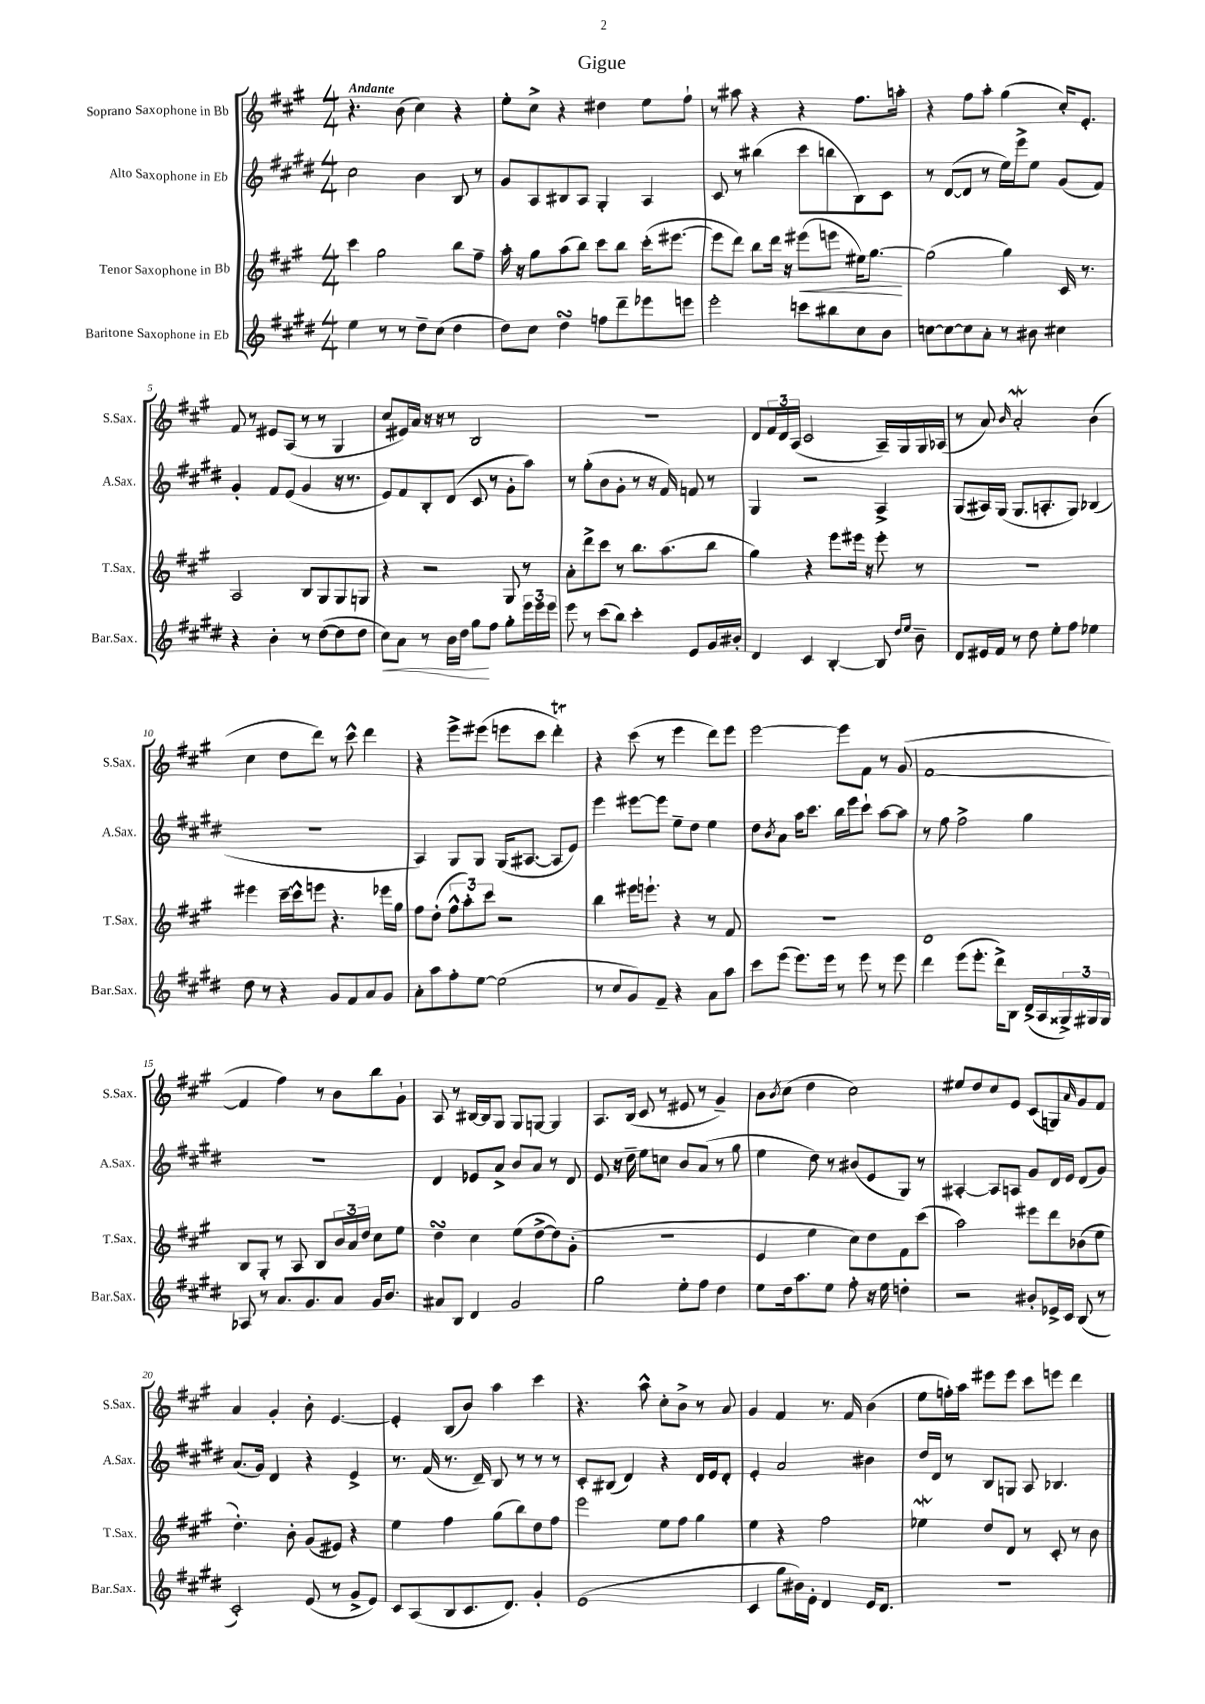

**kern	**dynam	**kern	**dynam	**kern	**kern
*part4	*part4	*part3	*part3	*part2	*part1
*staff4	*staff4	*staff3	*staff3	*staff2	*staff1
*I"Baritone Saxophone in Eb	*	*I"Tenor Saxophone in Bb	*	*I"Alto Saxophone in Eb	*I"Soprano Saxophone in Bb
*I'Bar.Sax.	*	*I'T.Sax.	*	*I'A.Sax.	*I'S.Sax.
*clefG2	*	*clefG2	*	*clefG2	*clefG2
*k[f#c#g#d#]	*	*k[f#c#g#]	*	*k[f#c#g#d#]	*k[f#c#g#]
*M4/4	*	*M4/4	*	*M4/4	*M4/4
=1	=1	=1	=1	=1	=1
!	!	!	!	!	!LO:TX:a:B:t=Andante
4ee\	.	4ccc#\	.	2cc#\	4.r
8r	.	2gg#\	.	.	.
8r	.	.	.	.	(8b\
8dd#~\L	.	.	.	4b\	4cc#\)
(8cc#\J	.	.	.	.	.
4dd#\	.	8bb\L	.	8B/	4r
.	.	8ff#~\J	.	8r	.
=2	=2	=2	=2	=2	=2
8dd#\L)	.	16aa'\	.	8g#/L	8ee'\L
.	.	16r	.	.	.
8cc#\J	.	8gg#\L	.	8A/	8cc#^\J
4dd#sSsS\	.	(8aa\	.	8B#X/	4r
.	.	8bb\J)	.	8A/J	.
8ffn\L	.	8ccc#\L	.	4G#'/	4dd#X\
8ddd#~\	.	8bb\J	.	.	.
8eee-X\	.	(16ccc#'\KL	.	4A/	8ee\L
.	.	[8.eee#X\J	.	.	.
8eeen\J	.	.	.	.	8ff#`\J
=3	=3	=3	=3	=3	=3
2eee'\	.	8eee#\L]	.	8c#/	8r
.	.	8ddd\J)	.	8r	8aa#X\
.	.	8bb\L	.	(4bb#X\	4r
.	.	16ddd\Jk	.	.	.
.	.	16r	.	.	.
!	!	!	!LO:HP:b	!	!
8cccn\L	.	(8eee#X\L	<	8ccc#\L	4r
8bb#X\	.	8eeen\J	.	8bbn\	.
8cc#\	.	16ee#X\KL)	.	8B\)	8.ff#\L
.	.	[8.gg#\J	.	.	.
8b\J	.	.	.	8c#\J	.
.	.	.	.	.	16aan'\Jk
.	.	.	[	.	.
=4	=4	=4	=4	=4	=4
[8ccn\L	.	(2gg#\]	.	8r	4r
8cc\_	.	.	.	([8d#/L	.
8cc\]	.	.	.	8d#/J]	8ff#\L
8a'\J	.	.	.	8r	8aa'\J
8r	.	4gg#\)	.	16ee\LL)	(4gg#\
.	.	.	.	16eee^\J	.
8b#X\	.	.	.	8ee\J	.
4cc#X\	.	16c#/	.	(8g#/L	16cc#'/KL)
.	.	8.r	.	.	8.e'/J
.	.	.	.	8f#/J)	.
!!LO:LB:g=z
=5	=5	=5	=5	=5	=5
4r	.	2A/	.	4g#'/	8f#/
.	.	.	.	.	8r
4b'\	.	.	.	8f#/L	8e#X/L
.	.	.	.	(8e/J	(8A/J
8r	.	8B/L	.	4g#/	8r
([8dd#\L	.	8G#/	.	.	8r
8dd#\]	.	8G#/	.	16r	4G#/
.	.	.	.	8.r	.
8dd#\J	.	8Gn/J	.	.	.
=6	=6	=6	=6	=6	=6
!	!LO:HP:b	!	!	!	!
8cc#\L)	<	4r	.	8e/L)	8cc#/L
8a\J	.	.	.	8f#/	16e#X/L)
.	.	.	.	.	16a/JJ
8r	.	2r	.	8B'/	16r
.	.	.	.	.	16r
16b\LL	.	.	.	(8d#/J	8r
16dd#\JJ	.	.	.	.	.
8gg#\L	.	.	.	8c#/	2B/
8ff#\J	[	.	.	8r	.
8gg#'\L	.	8G#/	.	8g#'\L	.
24eee\L	.	8r	.	8aa\J)	.
24eee\	.	.	.	.	.
24eee\JJ	.	.	.	.	.
=7	=7	=7	=7	=7	=7
8eee\	.	8a'\L	.	8r	1r
8r	.	8ddd^\	.	(8gg#'\L	.
(8ccc#\L	.	8ccc#\J	.	8b\	.
8bb\J)	.	8r	.	8g#'\J	.
4ccc#'\	.	8.bb\L	.	8r	.
.	.	.	.	16r	.
.	.	(8.aa\	.	16f#/)	.
8e/L	.	.	.	8fn/	.
16g#/L	.	8bb\J	.	8r	.
16b#X'/JJ	.	.	.	.	.
=8	=8	=8	=8	=8	=8
4d#/	.	4gg#\)	.	4G#/	8d/L
.	.	.	.	.	24f#/L
.	.	.	.	.	24d/
.	.	.	.	.	(24A/JJ
4c#/	.	4r	.	2r	2c#/
[4B'/	.	8eee\L	.	.	.
.	.	16eee#X\Jk	.	.	.
.	.	16r	.	.	.
8B/]	.	8eee#'\	.	4A^/	16A~/LL)
.	.	.	.	.	16G#/
16qqdd#/LL	.	.	.	.	.
16qqee/JJ	.	.	.	.	.
8b~\	.	8r	.	.	16G#/
.	.	.	.	.	(16A-X/JJ
=9	=9	=9	=9	=9	=9
8d#/L	.	1r	.	(8G#/L	8r
16e#X/L	.	.	.	16A#X/L)	8a/)
16f#/JJ	.	.	.	(16G#/JJ	.
.	.	.	.	.	16qqb/
8r	.	.	.	8.G#/L	2aw'/
8dd#\	.	.	.	.	.
.	.	.	.	8.An'/	.
8ee'\L	.	.	.	.	.
8ff#\J	.	.	.	8G#/J)	.
4ee-X\	.	.	.	(4B-X/	(4b\
!!LO:LB:g=z
=10	=10	=10	=10	=10	=10
8dd#\	.	4eee#X\	.	1r	4cc#\
8r	.	.	.	.	.
4r	.	[16ccc#~\LL	.	.	8dd\L
.	.	16ccc#^^\J]	.	.	.
.	.	8eeen\J	.	.	8ddd\J)
8g#/L	.	4.r	.	.	8r
8f#/	.	.	.	.	8ccc#^^\
8a/	.	.	.	.	4ddd\
8g#/J	.	16eee-X\LL	.	.	.
.	.	16gg#\JJ	.	.	.
=11	=11	=11	=11	=11	=11
8a'\L	.	8ff#\L	.	4A/)	4r
8aa\	.	(8dd'\J	.	.	.
8ff#'\	.	12ff#^^\L	.	8G#/L	8eee^\L
.	.	12aa'\)	.	.	.
[8ee\J	.	.	.	8G#/J	(8eee#X\J
.	.	12ccc#\J	.	.	.
(2ee\]	.	2r	.	(16G#/KL	8eeen\L
.	.	.	.	[8.A#X/J	.
.	.	.	.	.	8ccc#\J
.	.	.	.	8A#/L]	4dddT'\)
.	.	.	.	8e/J)	.
=12	=12	=12	=12	=12	=12
8r	.	4bb\	.	4eee\	4r
8cc#/L	.	.	.	.	.
8g#/)	.	16eee#X\KL	.	[8eee#X\L	(8ccc#\
.	.	8.eeen`\J	.	.	.
8f#~/J	.	.	.	8eee#\J]	8r
4r	.	4r	.	8ee~\L	4eee\
.	.	.	.	8dd#\J	.
8a\L	.	8r	.	4ee\	8ddd\L)
8aa\J	.	8f#/	.	.	8eee\J
=13	=13	=13	=13	=13	=13
8ccc#\L	.	1r	.	8dd#\L	[2eee\
.	.	.	.	8qb/	.
(8eee\J	.	.	.	8a\J	.
8.eee\L)	.	.	.	16aa\KL	.
.	.	.	.	8.ccc#\J	.
16eee\Jk	.	.	.	.	.
8r	.	.	.	16bb\LL	8eee\L]
.	.	.	.	16eee\J	.
8eee\	.	.	.	8ccc#`\J	8f#\J
8r	.	.	.	[8aa\L	8r
8eee\	.	.	.	8aa\J]	(8g#/
=14	=14	=14	=14	=14	=14
4ddd#\	.	1d	.	8r	[1f#
.	.	.	.	8ff#\	.
(8eee\L	.	.	.	2ff#^\	.
8.eee'\J	.	.	.	.	.
16ddd#^\KL)	.	.	.	.	.
8B\J	.	.	.	.	.
(16d#^/LL	.	.	.	4gg#\	.
16A/	.	.	.	.	.
24G##X^/)	.	.	.	.	.
24G#X/	.	.	.	.	.
24G#/JJ	.	.	.	.	.
!!LO:LB:g=z
=15	=15	=15	=15	=15	=15
8A-X/	.	8B/L	.	1r	4f#/]
8r	.	8G#'/J	.	.	.
8.a/L	.	8r	.	.	4ff#\)
.	.	8A/	.	.	.
8.g#/	.	.	.	.	.
.	.	8B/L	.	.	8r
8a/J	.	24b/L	.	.	8b\L
.	.	24a/	.	.	.
.	.	24dd/JJ	.	.	.
16g#/KL	.	8cc#\L	.	.	8bb\
8.b/J	.	.	.	.	.
.	.	8ee\J	.	.	8g#`\J
=16	=16	=16	=16	=16	=16
8a#X/L	.	4ddsSSs\	.	4d#/	8A/
8B/J	.	.	.	.	8r
4d#/	.	4cc#\	.	8e-X/L	[16B#X/LL
.	.	.	.	.	16B#/J]
.	.	.	.	8a^/J	8G#/J
2g#/	.	(8ee\L	.	8b/L	8G#/L
.	.	[8dd^\	.	8a/J	[8Gn/J
.	.	8dd\])	.	8r	4G/]
.	.	(8g#'\J	.	8d#/	.
=17	=17	=17	=17	=17	=17
2gg#\	.	1r	.	8e/	8.A/L
.	.	.	.	16r	.
.	.	.	.	16dd#~\	(16B/Jk
.	.	.	.	8ee\L	8c#/
.	.	.	.	8ccn\J	8r
8ee'\L	.	.	.	8b/L	8e#X/
8ff#\J	.	.	.	(8a/J	8r
4dd#\	.	.	.	8r	4g#~/)
.	.	.	.	8gg#\	.
=18	=18	=18	=18	=18	=18
8ee\L	.	4e/	.	4ee\	8b\L
.	.	.	.	.	8qb/
16dd#\k	.	.	.	.	(8cc#\J
8.aa\	.	.	.	.	.
.	.	4ee\	.	8dd#\)	4dd\
8ee\J	.	.	.	8r	.
8ff#'\	.	8cc#\L)	.	(8b#X/L	2cc#\)
16r	.	8dd\	.	8e/	.
16ee\	.	.	.	.	.
4ddn'\	.	8f#\	.	8G#/J)	.
.	.	(8ccc#\J	.	8r	.
=19	=19	=19	=19	=19	=19
2r	.	2aa\)	.	[4A#X'/	8ee#X/L
.	.	.	.	.	8dd/
.	.	.	.	8A#/L]	8cc#/
.	.	.	.	8An/J	8e/J
8b#X'/L	.	8eee#X\L	.	8g#/L	(8c#/L
16e-X^/L	.	8ddd\	.	16d#/L	8Gn/)
16c#/JJ	.	.	.	16e/JJ	.
.	.	.	.	.	16qqa/
(8B/	.	(8b-X\	.	(8d#/L	8g#/
8r	.	8ee\J	.	8g#/J)	8f#/J
!!LO:LB:g=z
=20	=20	=20	=20	=20	=20
2c#'/)	.	4.dd'\)	.	(8.a/L	4a/
.	.	.	.	16g#/Jk)	.
.	.	.	.	4d#/	4g#'/
.	.	8b'\	.	.	.
(8e/	.	(8g#/L	.	4r	8b'\
8r	.	8e#X/J)	.	.	[4.e/
8g#^/L	.	4r	.	4e^/	.
8e/J)	.	.	.	.	.
=21	=21	=21	=21	=21	=21
8c#/L	.	4ee\	.	8.r	4e'/]
(8A/	.	.	.	.	.
.	.	.	.	(16f#/	.
8B/	.	4ff#\	.	8.r	(8B/L
8.c#/	.	.	.	.	8b/J)
.	.	.	.	16d#~/)	.
.	.	(8gg#\L	.	8B/	4aa\
8.d#/J)	.	.	.	.	.
.	.	8bb\)	.	8r	.
4g#'/	.	8dd\	.	8r	4ccc#\
.	.	8ff#\J	.	8r	.
=22	=22	=22	=22	=22	=22
(1e	.	2eee\	.	8c#'/L	4.r
.	.	.	.	(8B#X/J	.
.	.	.	.	4d#/)	.
.	.	.	.	.	8aa^^\
.	.	8ee\L	.	4r	8cc#'\L
.	.	8ff#\J	.	.	8b^\J
.	.	4gg#\	.	16d#/LL	8r
.	.	.	.	16e/J	.
.	.	.	.	8d#'/J	8a/
=23	=23	=23	=23	=23	=23
4c#/	.	4ee\	.	4e'/	4g#/
8gg#\L	.	4r	.	2a/	4f#/
16b#X\L)	.	.	.	.	.
16e'\JJ	.	.	.	.	.
4d#/	.	2ff#\	.	.	8.r
.	.	.	.	.	16f#/
16e/KL	.	.	.	4b#X\	(4b\
8.d#/J	.	.	.	.	.
=24	=24	=24	=24	=24	=24
1r	.	4ee-Xw\	.	16dd#/LL	8ee\L
.	.	.	.	16d#/JJ	.
.	.	.	.	8r	16ffn'\L)
.	.	.	.	.	16aa\JJ
.	.	8dd/L	.	8B/L	8eee#X\L
.	.	8d/J	.	8Gn/J	8eee#\J
.	.	8r	.	8A/	8ccc#\L
.	.	8c#'/	.	4.B-X/	8eeen\J
.	.	8r	.	.	4ddd\
.	.	8b\	.	.	.
==	==	==	==	==	==
*-	*-	*-	*-	*-	*-
